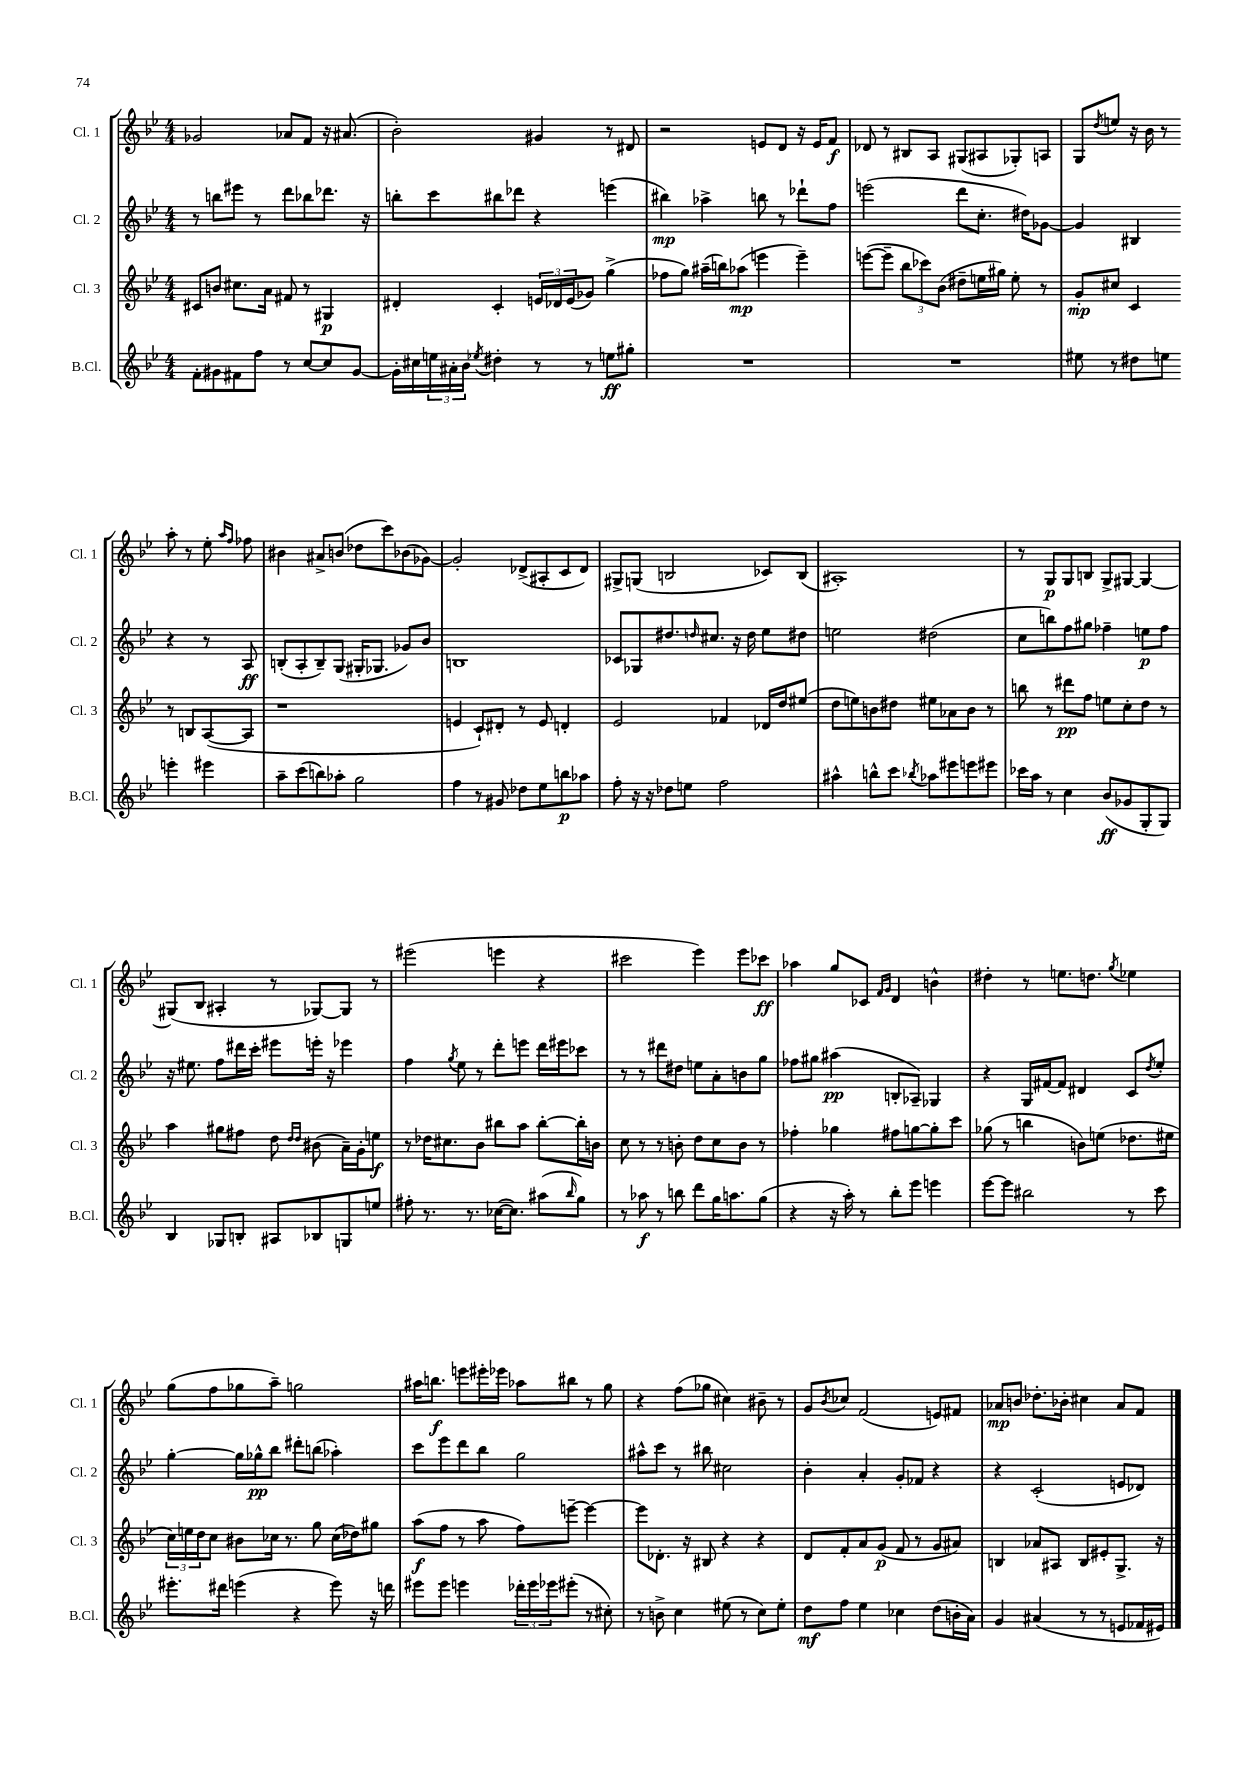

**kern	**kern	**kern	**kern
*staff4	*staff3	*staff2	*staff1
*clefG2	*clefG2	*clefG2	*clefG2
*k[b-e-]	*k[b-e-]	*k[b-e-]	*k[b-e-]
*M4/4	*M4/4	*M4/4	*M4/4
8f'	8c#	8r	2g-
8g#	8b	8bb	.
8f#	8.cc#	8eee#	.
8ff	.	8r	.
.	16a	.	.
8r	8f#	8ddd	8a-
[8cc	8r	8bb-	8f
8cc]	4G#	8.ddd-	16r
.	.	.	(8.a#
[8g#	.	.	.
.	.	16r	.
=	=	=	=
16g#']	4d#'	8bb'	2b-')
16cc#	.	.	.
24ee	.	8ccc	.
24a#'	.	.	.
24b-	.	.	.
8qee-	.	.	.
4dd#'	4c'	8bb#	.
.	.	8ddd-	.
8r	24e	4r	4g#
.	24d-	.	.
.	(24e	.	.
8r	8g-)	.	.
8ee	(4gg^	(4eee	8r
8gg#'	.	.	8d#
=	=	=	=
1r	8ff-	4bb#)	2r
.	8gg)	.	.
.	(16aa#~	4aa-^	.
.	16bb)	.	.
.	(8aa-	.	.
.	4eee	8bb	8e
.	.	8r	8d
.	4eee~)	8ddd-`	16r
.	.	.	16e
.	.	8ff	8f
=	=	=	=
1r	([8eee	(2eee	8d-
.	8eee~]	.	8r
.	12bb-	.	8B#
.	12ccc-)	.	.
.	.	.	8A
.	(12b-	.	.
.	8dd#~	8ddd	(8G#
.	16ee	8.cc'	8A#
.	16gg#)	.	.
.	8ee'	.	8G-')
.	.	16dd#)	.
.	8r	[8g-	8A
=	=	=	=
8ee#	8g'	4g-]	8G
.	.	.	8qdd
8r	8cc#	.	8ee
8dd#	4c	4B#	16r
.	.	.	16b-
8ee	.	.	8r
4eee'	8r	4r	8aa'
.	8B	.	8r
4eee#	([8A	8r	8ee'
.	.	.	16qqaa
.	.	.	16qqff
.	8A]	8A	8ff-
=	=	=	=
8aa~	1r	(8B'	4b#
(8ccc	.	8A'	.
8bb)	.	8B~)	8a#^
8aa-'	.	(8G	(8b
2gg	.	16G#'	8dd-
.	.	8.G-	.
.	.	.	8ccc)
.	.	8g-)	(8b-
.	.	8b-	[8g-)
=	=	=	=
4ff	4e	1B	2g-']
8r	8c`)	.	.
8g#	8d#'	.	.
8dd-	8r	.	(8d-^
8ee-	8e	.	8A#'
8bb	4d'	.	8c
8aa-	.	.	8d-)
=	=	=	=
8ff'	2e-	8c-	8G#^
16r	.	8G-	(8G
16r	.	.	.
8dd-	.	8.dd#	2B
8ee	.	.	.
.	.	16qqdd	.
.	.	8.cc#	.
2ff	4f-	.	.
.	.	16r	.
.	.	16dd	.
.	16d-	8ee-	8c-)
.	16dd	.	.
.	(8ee#	8dd#	(8B
=	=	=	=
4aa#^^	8dd	2ee	1A#')
.	8ee)	.	.
8bb^^	8b	.	.
8ccc	8dd#	.	.
8qbb-	.	.	.
8aa-	8ee#	(2dd#	.
8eee#	8a-	.	.
8eee	8b	.	.
8eee#	8r	.	.
=	=	=	=
16ccc-	8bb	8cc	8r
16aa	.	.	.
8r	8r	8bb)	8G
4cc	8ddd#	8ff	8G
.	8ff	8gg#	8B
(8b-	8ee	4ff-~	8G^
8g-	8cc'	.	[8G#
8G'	8dd	8ee	4G#_
8G)	8r	8ff-	.
=	=	=	=
4B-	4aa	16r	(8G#]
.	.	8.ee#	.
.	.	.	8B-
8G-	8gg#	8ff	4A#'
8B'	8ff#	16ddd#	.
.	.	16ccc'	.
8A#	8dd	8eee#	8r
.	16qqdd	.	.
.	16qqdd	.	.
8B-	(8b#	16eee'	[8G-)
.	.	16r	.
8G	16a~)	4eee-	8G-]
.	16g'	.	.
8ee	8ee	.	8r
=	=	=	=
8ff#'	8r	4ff	(2eee#
8.r	16dd-	.	.
.	8.cc#	.	.
.	.	8qgg	.
.	.	8ee-	.
8.r	.	.	.
.	8b-	8r	.
([16cc-	8bb#	8ddd'	4eee
8.cc-])	.	.	.
.	8aa	8eee	.
(8aa#	[8bb#'	16ddd	4r
.	.	16eee#	.
16qqbb-	.	.	.
8gg)	16bb#']	8ccc-	.
.	16b	.	.
=	=	=	=
8r	8cc	8r	2ccc#
8aa-	8r	8r	.
8r	8r	8ddd#	.
8bb	8b'	8dd#	.
8ddd	8dd	8ee	4eee-)
16gg	8cc	8a'	.
8.aa	.	.	.
.	8b	8b	8eee-
(8gg	8r	8gg	8ccc-
=	=	=	=
4r	4ff-'	8ff-	4aa-
.	.	8gg#	.
16r	4gg-	(4aa#	8gg
16aa')	.	.	.
8r	.	.	8c-
.	.	.	16qqf
.	.	.	16qqg
8bb-'	8ff#	8B'	4d
8eee-	[8gg	8A-~)	.
4eee	8gg']	4G-	4b^^
.	8ccc	.	.
=	=	=	=
[8eee-	(8gg-	4r	4dd#'
8eee-]	8r	.	.
2bb#	4bb	16G	8r
.	.	[16f#	.
.	.	8f#]	8.ee
.	8b)	4d#	.
.	.	.	8.dd
.	(8ee	.	.
.	.	.	8qgg
8r	8.dd-	8c	4ee-
.	.	8qdd	.
8ccc	.	8ee-'	.
.	16ee#	.	.
=	=	=	=
8.eee#'	24cc)	[4gg'	(8gg
.	24ee	.	.
.	24dd	.	.
.	8cc	.	8ff
16ddd#	.	.	.
(4eee	8b#	16gg]	8gg-
.	.	16gg-^^	.
.	16cc-	8bb-	8aa~)
.	8.r	.	.
4r	.	8ddd#'	2gg
.	8gg	(8bb	.
8eee)	(16cc-	4aa-')	.
.	16dd-)	.	.
16r	8gg#	.	.
16ddd	.	.	.
=	=	=	=
8eee#	(8aa	8ccc	16aa#
.	.	.	8.bb
8eee#	8ff	8eee-	.
4eee	8r	8ddd	8eee
.	8aa	8bb-	16eee#'
.	.	.	16eee-
24ddd-'	8ff)	2gg	8aa-
24eee	.	.	.
24eee-	.	.	.
(8eee#'	[8eee~	.	8bb#
8r	4eee_	.	8r
8cc#')	.	.	8gg
=	=	=	=
8r	8eee]	8aa#^^	4r
8b^	8.d-'	8ccc	.
4cc	.	8r	(8ff
.	16r	.	.
.	8B#	8bb#	8gg-
(8ee#	4r	2cc#	4cc#)
8r	.	.	.
8cc)	4r	.	8b#~
8ee#'	.	.	8r
=	=	=	=
8dd	8d	4b-'	8g
.	.	.	8qb-
8ff	8f'	.	8cc-
4ee-	8a	4a'	(2f
.	(8g	.	.
4cc-	8f	8g'	.
.	8r	8f-	.
(8dd	8g	4r	8e)
16b'	8a#)	.	8f#
16a)	.	.	.
=	=	=	=
4g	4B	4r	8a-
.	.	.	8b
(4a#	8a-	(2c'	8.dd-'
.	8A#	.	.
.	.	.	16b-'
8r	8B	.	4cc#
8r	8e#'	.	.
8e	8.G^	8e	8a-
16f-	.	8d-)	8f
16e#)	16r	.	.
==	==	==	==
*-	*-	*-	*-
